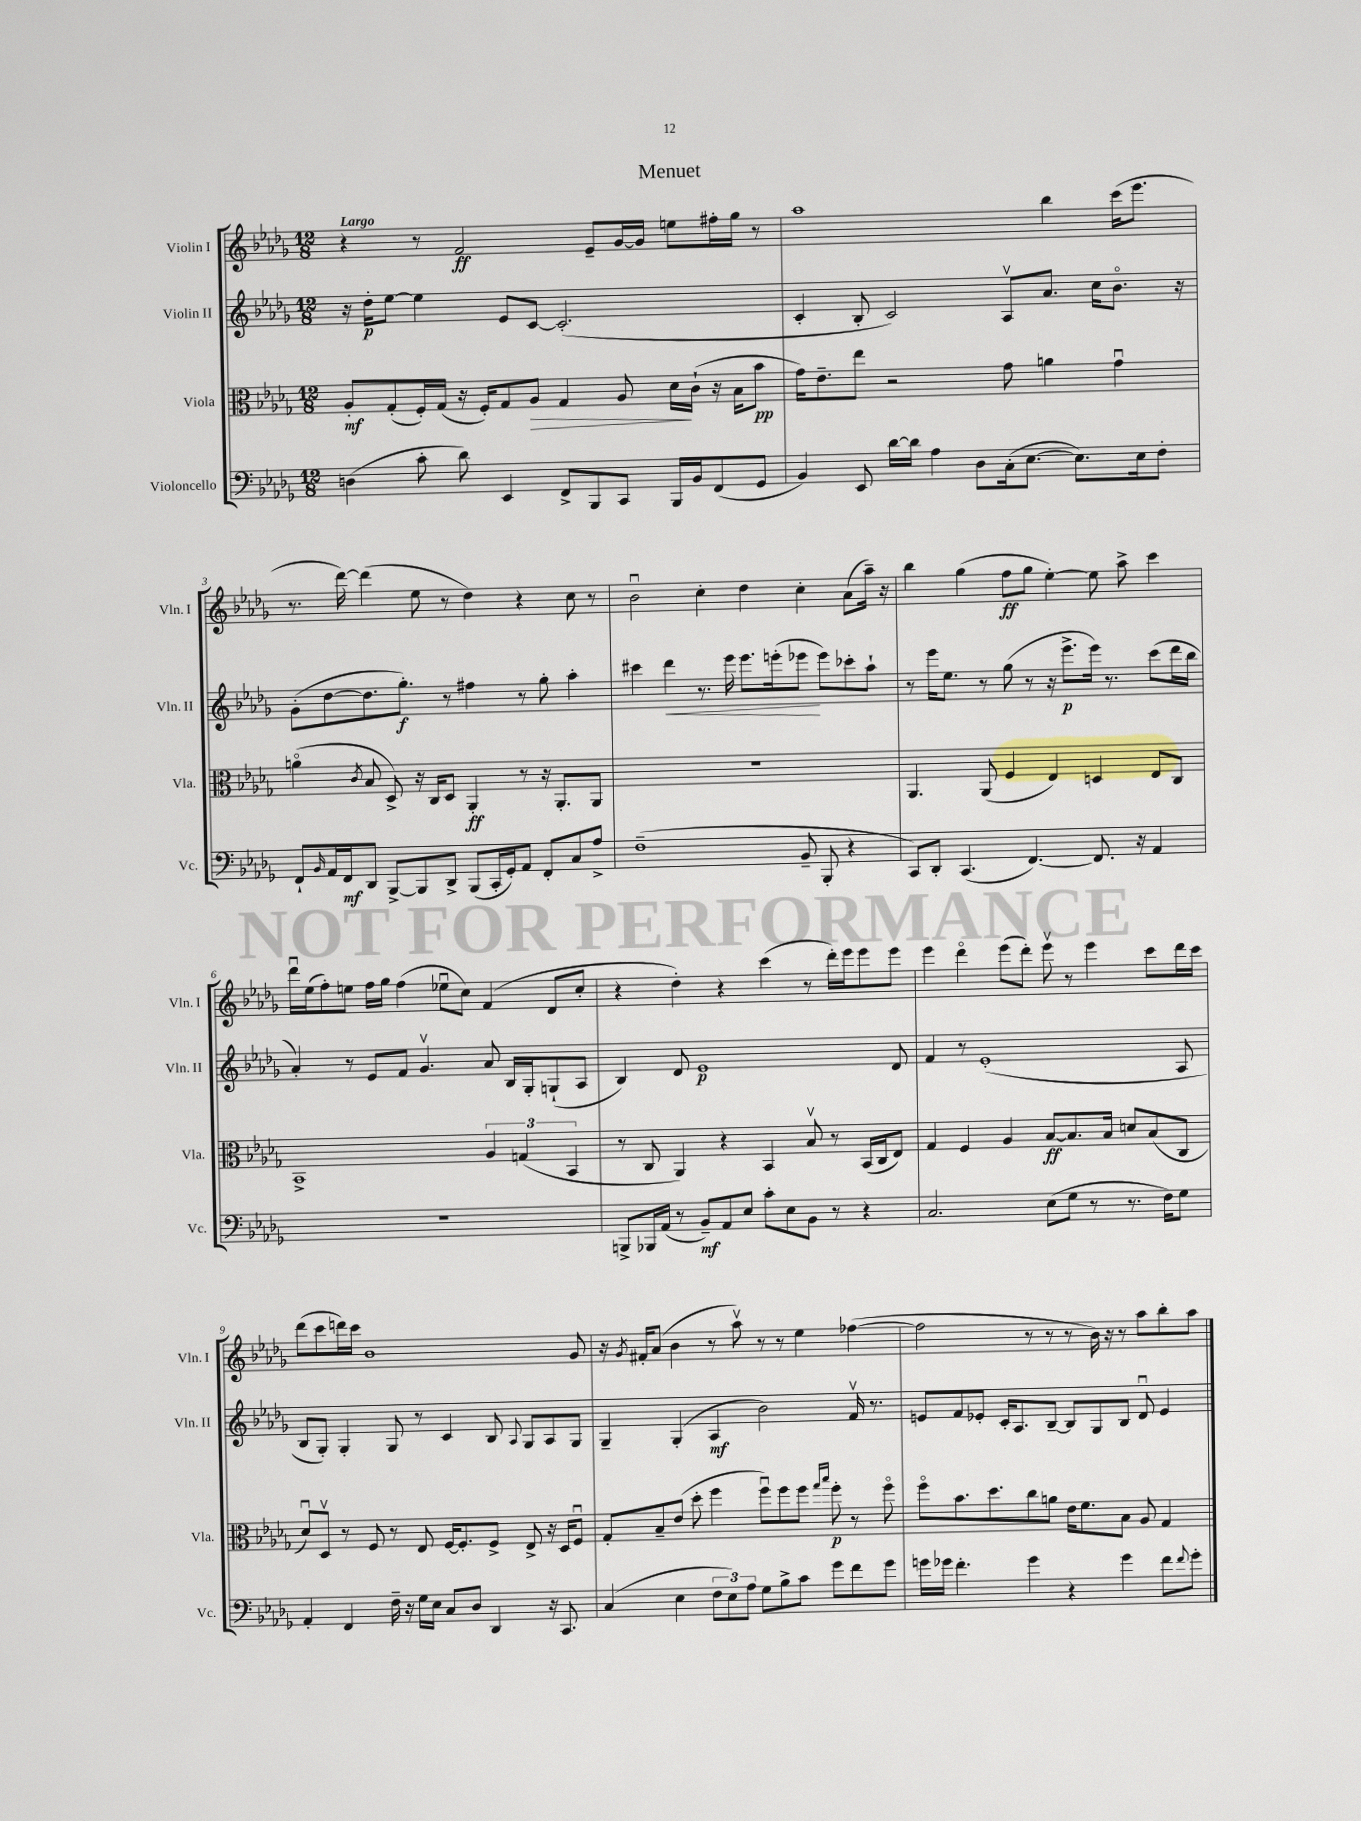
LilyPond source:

\header { title = "Menuet" }
<<
\new StaffGroup <<
\new Staff = "s0" \with { instrumentName = "Violin I" shortInstrumentName = "Vln. I" } {
    \clef treble \key des \major \numericTimeSignature \time 12/8 \tempo "Largo"
    r4 r8 f'2\ff ees'8-- ges'16~ ges'16 e''8 fis''16-. ges''16 r8 |
    aes''1 bes''4 c'''16( ees'''8. |
    r8. des'''16~) des'''4( ees''8 r8 des''4) r4 c''8 r8 |
    bes'2\downbow c''4-. des''4 c''4-. aes'8( aes''16--) r16 |
    bes''4 ges''4( f''8\ff ges''8 ees''4~-.) ees''8 aes''8-> c'''4 |
    des'''16\downbow ees''16( f''8-.) e''8 f''16 ges''16 f''4( ees''8\downbow c''8) f'4( des'8 c''8-. |
    r4 des''4-.) r4 c'''4( r8 des'''16-.) ees'''16 ees'''8 ees'''8 |
    ees'''4 des'''4\flageolet ees'''8( des'''8-.) ees'''8\upbow r8 ees'''4 c'''8 des'''16 c'''16 |
    des'''8( c'''8 d'''16) c'''16 bes'1 ges'8 |
    r16 \acciaccatura { ges'8 } fis'16-. aes'8( bes'4 r8 aes''8\upbow) r8 r8 ees''4 fes''4~( |
    fes''2 r8 r8 r8 bes'16) r16 r8 aes''8 bes''8-. aes''8 \bar "|." |
}
\new Staff = "s1" \with { instrumentName = "Violin II" shortInstrumentName = "Vln. II" } {
    \clef treble \key des \major \numericTimeSignature \time 12/8
    r16 des''16-.\p ees''8~ ees''4 ees'8 c'8~ c'2.-.( |
    c'4-. bes8-. c'2) aes8\upbow aes'8. c''16 bes'8.\flageolet r16 |
    ges'8-.( des''8~ des''8. ges''8.-.\f) r8 fis''4 r8 ges''8-. aes''4-. |
    cis'''4 des'''4\< r8. ees'''16 ees'''8. e'''16-.( ees'''8\! ees'''8) ces'''8-. aes''8-! |
    r8 ees'''16 ees''8. r8 ges''8( r8 r16 ees'''8.->\p ees'''16) r8. c'''8( des'''16 bes''16 |
    aes'4-.) r8 ees'8 f'8 ges'4.\upbow aes'8 bes16 ges16-. g8-!( aes8 |
    bes4) des'8 ees'1\p des'8 |
    f'4 r8 ees'1-.( aes8 |
    bes8 ges8-.) ges4-. ges8 r8 c'4 bes8 \appoggiatura { aes8 } ges8 aes8 ges8 |
    ges4-- ges4-.( aes4\mf bes'2) f'16\upbow r8. |
    e'8 f'8 ees'8-. c'16-. aes8. bes8~-- bes8 ges8 bes8 des'8\downbow ees'4 \bar "|." |
}
\new Staff = "s2" \with { instrumentName = "Viola" shortInstrumentName = "Vla." } {
    \clef alto \key des \major \numericTimeSignature \time 12/8
    aes8-.\mf ges8-.( f16-.) ges16( r16 f16-.) ges8 aes8\> ges4 aes8 des'16\! c'16-!( r16 bes16 bes'8\pp |
    ges'16) ees'8.-- ees''8 r2 ges'8 a'4 ges'4\downbow |
    a'4\flageolet( \acciaccatura { c'8 } bes8 des8->) r16 c16 des8 aes,4-.\ff r8 r16 aes,8.-. aes,8 |
    R1. |
    aes,4. aes,8( f4 ees4) d4 ees8 c8 |
    bes,1-> \tuplet 3/2 { aes4 g4( bes,4 } |
    r8 c8 aes,4) r4 bes,4 bes8\upbow r8 bes,16( c16 ees8) |
    ges4 f4 aes4 bes8~\ff bes8. bes16 d'8 bes8( c8 |
    des'8\downbow) des8\upbow r8 f8 r8 ees8 f16~ f8.-. f8-> ees8-> r16 des16 f8\downbow |
    ges8-. bes8-- ees'8( des''8-. f''4 f''8\downbow) f''8 f''8 \grace { ges''16 bes''16 } f''8-.\p r8 f''8\flageolet |
    f''8\flageolet bes'8. des''8. c''8 a'8 ees'16 f'8. bes8 aes8 ges4 \bar "|." |
}
\new Staff = "s3" \with { instrumentName = "Violoncello" shortInstrumentName = "Vc." } {
    \clef bass \key des \major \numericTimeSignature \time 12/8
    d4( c'8-. des'8) ees,4 f,8-> bes,,8 c,8 bes,,16 bes,16 f,8( ges,8 |
    bes,4) ees,8 des'16~ des'16 aes4 des8 c16-.( ees8.~ ees8.) ees16 f8-. |
    f,8-! \grace { bes,16 } aes,16 f,16\mf des,8 bes,,8~-> bes,,8 des,8-> bes,,8( c,16-. ges,16-.) aes,8 f,8-. c8 aes8-> |
    f1--( bes,8-- bes,,8-. r4 |
    c,8) des,8-. c,4.( f,4.~) f,8. r16 aes,4 |
    R1. |
    b,,8-> bes,,16 aes,16( r8 bes,8--\mf) aes,8 ees8 c'8-. ees8 bes,8 r8 r4 |
    c2. ees8( ges8 r8 r8. f16) ges8 |
    aes,4-. f,4 f16-- r16 ges16 ees16 c8 des8 des,4 r16 c,8. |
    c4( ees4 \tuplet 3/2 { f8 ees8) aes8 } ges8 bes8-> c'8 ges'8 f'8 ges'8 |
    g'16 ges'16 f'4.-. ges'4 r4 ges'4 f'8 \appoggiatura { f'8 } ges'8-. \bar "|." |
}
>>
>>
